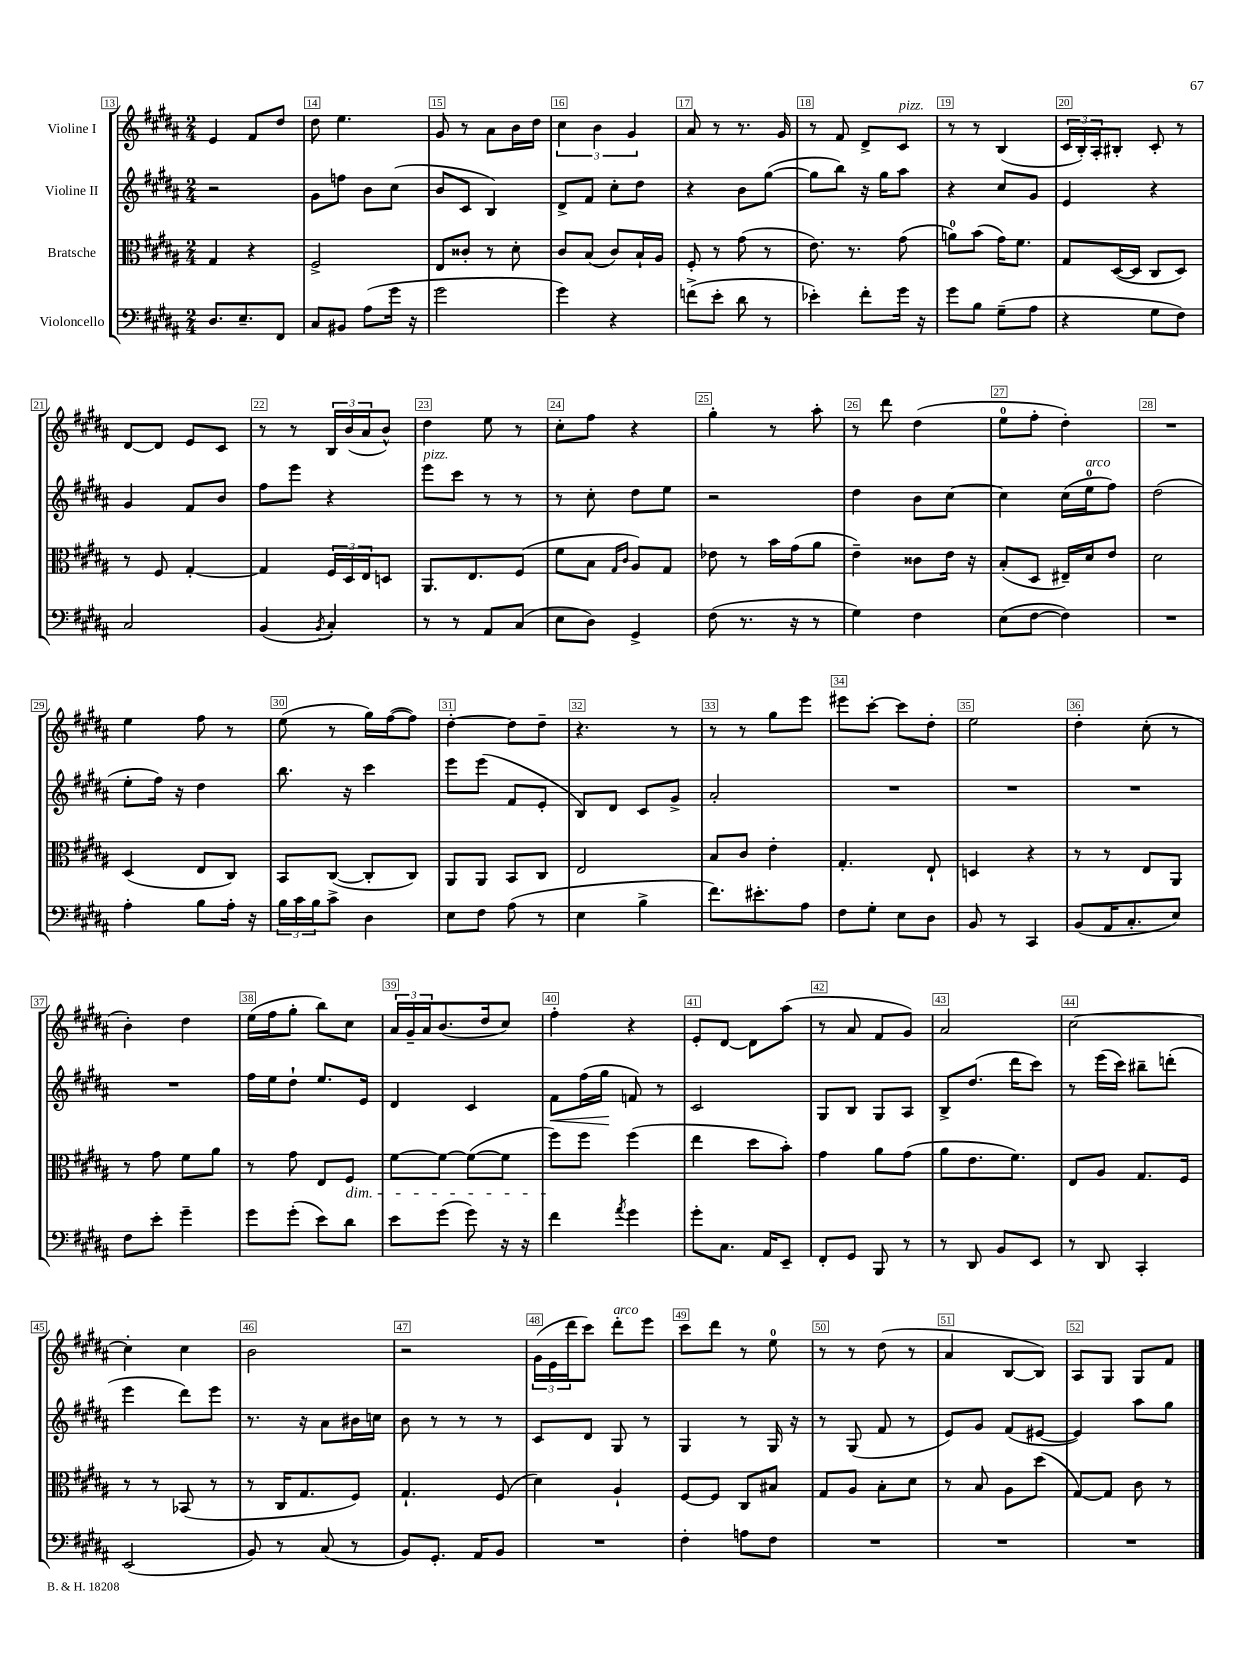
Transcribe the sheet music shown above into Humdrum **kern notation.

**kern	**kern	**kern	**dynam	**kern
*part4	*part3	*part2	*part2	*part1
*staff4	*staff3	*staff2	*staff2	*staff1
*I"Violoncello	*I"Bratsche	*I"Violine II	*	*I"Violine I
*clefF4	*clefC3	*clefG2	*	*clefG2
*k[f#c#g#d#a#]	*k[f#c#g#d#a#]	*k[f#c#g#d#a#]	*	*k[f#c#g#d#a#]
*M2/4	*M2/4	*M2/4	*	*M2/4
=13	=13	=13	=13	=13
8.D#/L	4G#/	2r	.	4e/
8.E~/	.	.	.	.
.	4r	.	.	8f#/L
8FF#/J	.	.	.	8dd#/J
=14	=14	=14	=14	=14
8C#/L	2F#^/	8g#\L	.	8dd#\
8BB#X/J	.	8ffn\J	.	4.ee\
(8A#\L	.	8b\L	.	.
16g#\Jk	.	(8cc#\J	.	.
16r	.	.	.	.
=15	=15	=15	=15	=15
2g#\	8E/L	8b/L	.	8g#/
.	8c##X'/J	8c#/J	.	8r
.	8r	4B/)	.	8a#\L
.	8d#'\	.	.	16b\L
.	.	.	.	16dd#\JJ
=16	=16	=16	=16	=16
4g#\)	8c#/L	8d#^/L	.	6cc#\
.	(8B/J	8f#/J	.	.
.	.	.	.	6b\
4r	8c#/L)	8cc#'\L	.	.
.	.	.	.	6g#/
.	16B`/L	8dd#\J	.	.
.	16A#/JJ	.	.	.
=17	=17	=17	=17	=17
(8fn^\L	8F#'/	4r	.	8a#/
8e'\J	8r	.	.	8r
8d#\	(8g#\	8b\L	.	8.r
8r	8r	([8gg#\J	.	.
.	.	.	.	16g#/
=18	=18	=18	=18	=18
4e-X'\)	8.e\)	8gg#\L]	.	8r
.	.	8bb\J)	.	8f#/
.	8.r	.	.	.
8f#'\L	.	16r	.	8d#^/L
.	.	16gg#\KL	.	.
!	!	!	!	!LO:TX:a:i:t=pizz.
16g#\Jk	(8g#\	8aa#\J	.	8c#/J
16r	.	.	.	.
=19	=19	=19	=19	=19
8g#\L	8an\L)	4r	.	8r
8B\J	(8b\J	.	.	8r
(8G#~\L	16g#\KL)	8cc#/L	.	(4B/
.	8.f#\J	.	.	.
8A#\J	.	8g#/J	.	.
=20	=20	=20	=20	=20
4r	8G#/L	4e/	.	24c#/LL
.	.	.	.	24B'/)
.	.	.	.	24A#'/J
.	([16D#/L	.	.	8B#X'/J
.	16D#/JJ]	.	.	.
8G#\L	8C#/L	4r	.	8c#'/
8F#\J)	8D#/J)	.	.	8r
!!LO:LB:g=z
=21	=21	=21	=21	=21
2C#/	8r	4g#/	.	[8d#/L
.	8F#/	.	.	8d#/J]
.	[4G#'/	8f#/L	.	8e/L
.	.	8b/J	.	8c#/J
=22	=22	=22	=22	=22
(4BB/	4G#/]	8ff#\L	.	8r
.	.	8eee\J	.	8r
8qBB/	.	.	.	.
4C#'/)	24F#/LL	4r	.	24B/LL
.	24D#/	.	.	(24b/
.	24E/J	.	.	24a#/J
.	8Dn/J	.	.	8b^^/J)
=23	=23	=23	=23	=23
!	!	!LO:TX:a:i:t=pizz.	!	!
8r	8.AA#/L	8eee\L	.	4dd#\
8r	.	8ccc#\J	.	.
.	8.E/	.	.	.
8AA#/L	.	8r	.	8ee\
(8C#/J	(8F#/J	8r	.	8r
=24	=24	=24	=24	=24
8E\L	8f#\L	8r	.	8cc#'\L
8D#\J)	8B\J	8cc#'\	.	8ff#\J
.	16qqG#/LL	.	.	.
.	16qqc#/JJ	.	.	.
4GG#^/	8A#/L)	8dd#\L	.	4r
.	8G#/J	8ee\J	.	.
=25	=25	=25	=25	=25
(8F#\	8e-X\	2r	.	4gg#'\
8.r	8r	.	.	.
.	16b\LL	.	.	8r
16r	(16g#\J	.	.	.
8r	8a#\J	.	.	8aa#'\
=26	=26	=26	=26	=26
4G#\)	4e~\)	4dd#\	.	8r
.	.	.	.	8ddd#\
4F#\	8c##X\L	8b\L	.	(4dd#\
.	16e\Jk	[8cc#\J	.	.
.	16r	.	.	.
=27	=27	=27	=27	=27
(8E\L	(8B'/L	4cc#\]	.	8ee\L
[8F#\J	8D#/J	.	.	8ff#'\J
4F#\])	16E#X~/LL)	(16cc#\LL	.	4dd#'\)
!	!	!LO:TX:a:i:t=arco	!	!
.	16d#/J	16ee\J	.	.
.	8e/J	8ff#\J)	.	.
=28	=28	=28	=28	=28
2r	2d#\	(2dd#\	.	2r
!!LO:LB:g=z
=29	=29	=29	=29	=29
4A#'\	(4D#/	8ee'\L	.	4ee\
.	.	16ff#\Jk)	.	.
.	.	16r	.	.
8B\L	8E/L	4dd#\	.	8ff#\
16A#'\Jk	8C#/J)	.	.	8r
16r	.	.	.	.
=30	=30	=30	=30	=30
24B\LL	8BB/L	8.bb\	.	(8ee\
24c#\	.	.	.	.
24B\J	.	.	.	.
8c#^\J	([8C#/J	.	.	8r
.	.	16r	.	.
4D#\	8C#'/L]	4ccc#\	.	16gg#\LL)
.	.	.	.	([16ff#\J
.	8C#/J)	.	.	8ff#\J])
=31	=31	=31	=31	=31
8E\L	8AA#/L	8eee\L	.	[4dd#'\
8F#\J	8AA#/J	(8eee\J	.	.
(8A#\	8BB/L	8f#/L	.	8dd#\L]
8r	8C#/J	8e'/J	.	8dd#~\J
=32	=32	=32	=32	=32
4E\	2E/	8B/L)	.	4.r
.	.	8d#/J	.	.
4B^\	.	8c#/L	.	.
.	.	8g#^/J	.	8r
=33	=33	=33	=33	=33
8.f#\L)	8B/L	2a#'/	.	8r
.	8c#/J	.	.	8r
8.e#X'\	.	.	.	.
.	4e'\	.	.	8gg#\L
8A#\J	.	.	.	8eee\J
=34	=34	=34	=34	=34
8F#\L	4.G#'/	2r	.	8eee#X\L
8G#'\J	.	.	.	[8ccc#'\J
8E\L	.	.	.	8ccc#\L]
8D#\J	8E`/	.	.	8dd#'\J
=35	=35	=35	=35	=35
8BB/	4Dn/	2r	.	2ee\
8r	.	.	.	.
4CC#/	4r	.	.	.
=36	=36	=36	=36	=36
(8BB/L	8r	2r	.	4dd#'\
16AA#/K	8r	.	.	.
8.C#'/	.	.	.	.
.	8E/L	.	.	(8cc#'\
8E/J)	8AA#/J	.	.	8r
!!LO:LB:g=z
=37	=37	=37	=37	=37
8F#\L	8r	2r	.	4b'\)
8e'\J	8g#\	.	.	.
4g#~\	8f#\L	.	.	4dd#\
.	8a#\J	.	.	.
=38	=38	=38	=38	=38
8g#\L	8r	16ff#\LL	.	(16ee\LL
.	.	16ee\J	.	16ff#\J
(8g#'\J	8g#\	8dd#`\J	.	8gg#'\J
8e\L)	8E/L	8.ee/L	.	8bb\L)
!	!LO:TX:b:i:t=dim.	!	!	!
8d#\J	8F#/J	.	.	8cc#\J
.	.	16e/Jk	.	.
=39	=39	=39	=39	=39
8e\L	[8f#\L	4d#/	.	24a#/LL
.	.	.	.	24g#~/
.	.	.	.	24a#/J
(8g#\J	8f#\J_	.	.	(8.b/
8g#\)	(8f#\L_	4c#/	.	.
.	.	.	.	16dd#/k
16r	8f#\J]	.	.	8cc#/J)
16r	.	.	.	.
=40	=40	=40	=40	=40
!	!	!	!LO:HP:b	!
4f#\	8ff#\L)	8f#\L	<	4ff#'\
.	8ff#\J	(16ff#\L	.	.
.	.	16gg#\JJ	.	.
8qa#/	.	.	.	.
4g#\	(4ff#\	8fn/)	[	4r
.	.	8r	.	.
=41	=41	=41	=41	=41
8g#'\L	4ee\	2c#/	.	8e'/L
8.C#\J	.	.	.	[8d#/J
.	8dd#\L	.	.	8d#\L]
16AA#/KL	.	.	.	.
8EE~/J	8b'\J)	.	.	(8aa#\J
=42	=42	=42	=42	=42
8FF#'/L	4g#\	8G#/L	.	8r
8GG#/J	.	8B/J	.	8a#/
8BBB/	8a#\L	8G#/L	.	8f#/L
8r	(8g#\J	8A#/J	.	8g#/J)
=43	=43	=43	=43	=43
8r	8a#\L	8B^/L	.	2a#/
8DD#/	8.e\	(8.dd#/J	.	.
8BB/L	.	.	.	.
.	8.f#\J)	16ddd#\KL	.	.
8EE/J	.	8ccc#\J)	.	.
=44	=44	=44	=44	=44
8r	8E/L	8r	.	[2cc#\
8DD#/	8A#/J	(16eee\LL	.	.
.	.	16ccc#\JJ)	.	.
4CC#'/	8.G#/L	8bb#X~\L	.	.
.	.	(8dddn'\J	.	.
.	16F#/Jk	.	.	.
!!LO:LB:g=z
=45	=45	=45	=45	=45
(2EE/	8r	4eee\	.	4cc#'\]
.	8r	.	.	.
.	(8BB-X/	8ddd#\L)	.	4cc#\
.	8r	8eee\J	.	.
=46	=46	=46	=46	=46
8BB/)	8r	8.r	.	2b\
8r	16C#/KL	.	.	.
.	8.G#/	16r	.	.
(8C#/	.	8a#\L	.	.
8r	8F#/J)	16b#X\L	.	.
.	.	16ccn\JJ	.	.
=47	=47	=47	=47	=47
8BB/L)	4.G#`/	8b\	.	2r
8.GG#'/J	.	8r	.	.
.	.	8r	.	.
16AA#/KL	.	.	.	.
8BB/J	(8F#/	8r	.	.
=48	=48	=48	=48	=48
2r	4d#\)	8c#/L	.	(24g#\LL
.	.	.	.	24e\
.	.	.	.	24ddd#\J
.	.	8d#/J	.	8ccc#\J)
!	!	!	!	!LO:TX:a:i:t=arco
.	4A#`/	8G#/	.	8ddd#'\L
.	.	8r	.	8eee\J
=49	=49	=49	=49	=49
4F#'\	[8F#/L	4G#/	.	8ccc#\L
.	8F#/J]	.	.	8ddd#\J
8An\L	8C#/L	8r	.	8r
8F#\J	8B#X/J	16G#/	.	8ee\
.	.	16r	.	.
=50	=50	=50	=50	=50
2r	8G#/L	8r	.	8r
.	8A#/J	(8G#/	.	8r
.	8B'\L	8f#/	.	(8dd#\
.	8d#\J	8r	.	8r
=51	=51	=51	=51	=51
2r	8r	8e/L)	.	4a#/
.	8B/	8g#/J	.	.
.	8A#\L	(8f#/L	.	[8B/L
.	(8dd#\J	[8e#X/J	.	8B/J])
=52	=52	=52	=52	=52
2r	[8G#/L)	4e#/])	.	8A#/L
.	8G#/J]	.	.	8G#/J
.	8c#\	8aa#\L	.	8G#/L
.	8r	8gg#\J	.	8f#/J
==	==	==	==	==
*-	*-	*-	*-	*-
